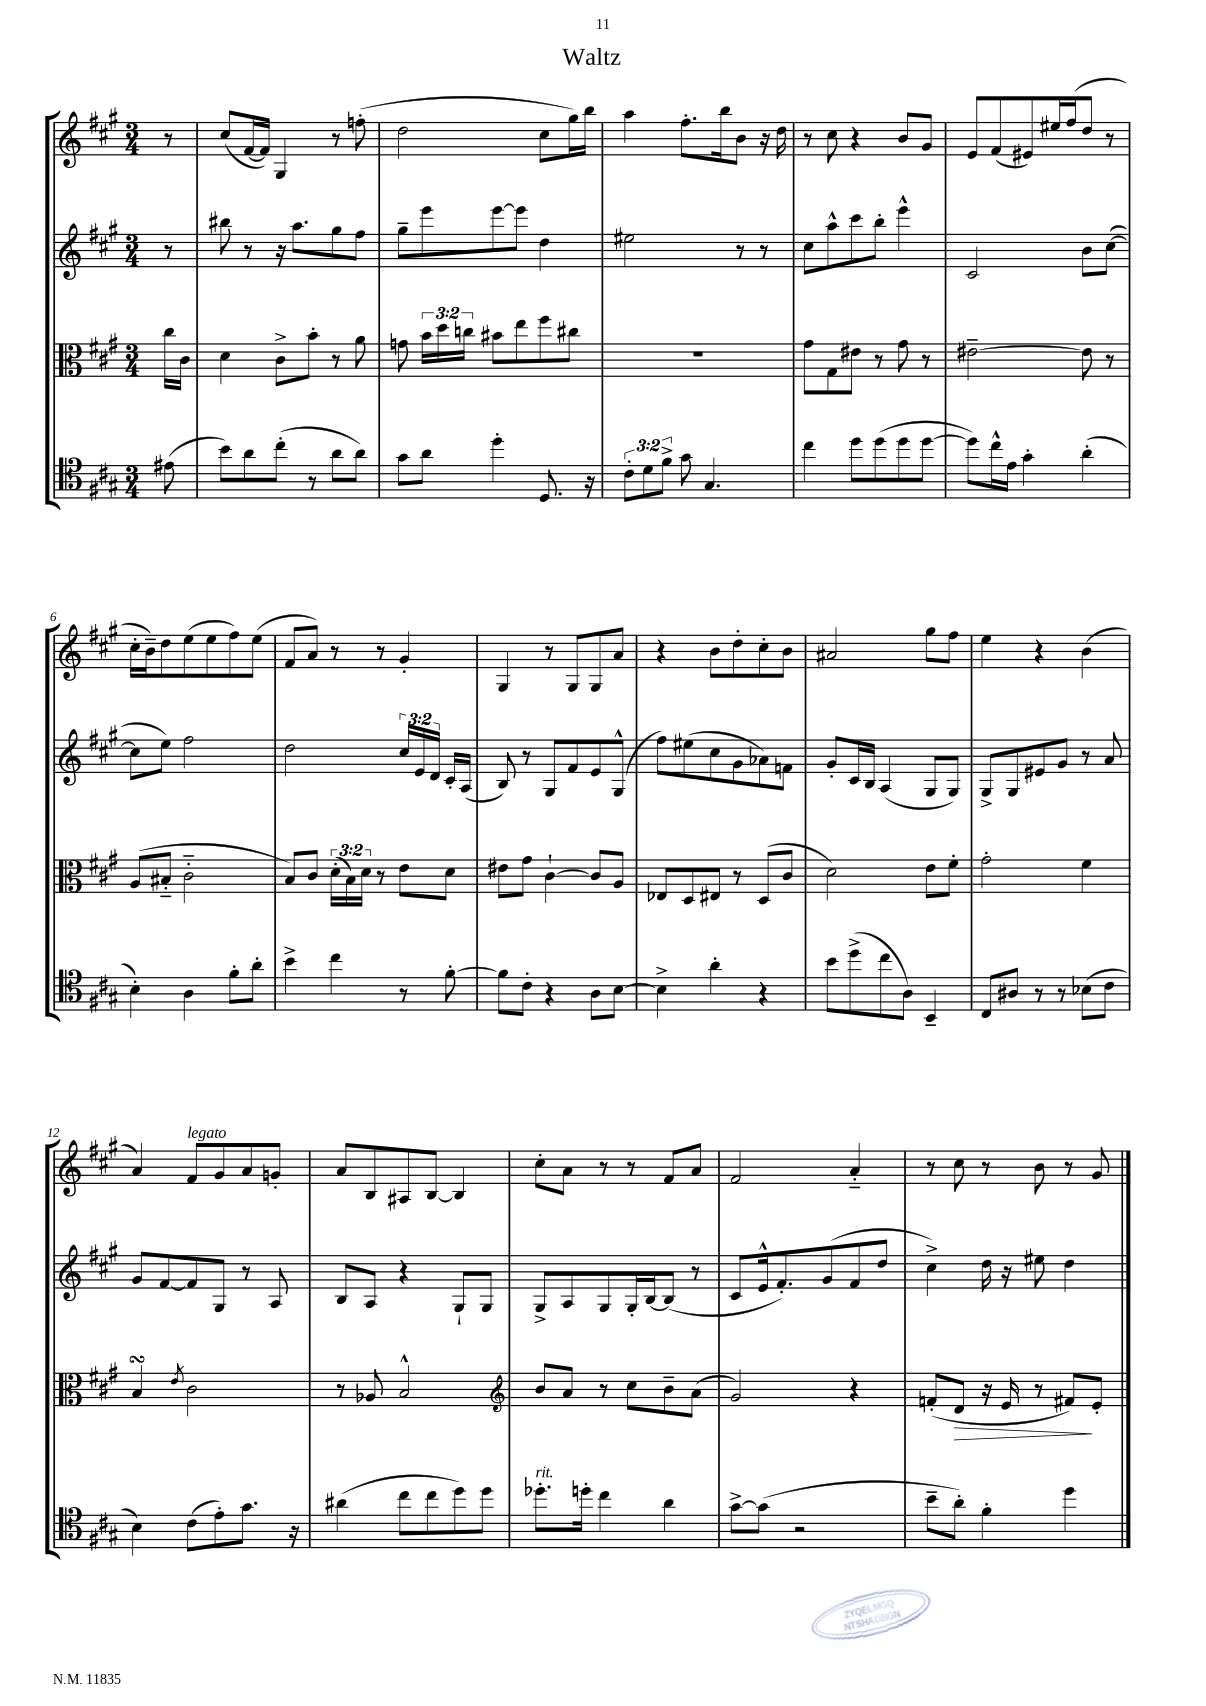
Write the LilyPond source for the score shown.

\header { title = "Waltz" }
<<
\new StaffGroup <<
\new Staff = "s0" {
    \clef treble \key a \major \numericTimeSignature \time 3/4 \partial 8
    \autoBeamOff r8 |
    cis''8[( fis'16~ fis'16]) gis4 r8 f''8-.( |
    d''2 cis''8[ gis''16) b''16] |
    a''4 fis''8.[-. b''16 b'8] r16 d''16 |
    r8 cis''8 r4 b'8[ gis'8] |
    e'8[ fis'8( eis'8) eis''16 fis''16( d''8] r8 |
    cis''16[-. b'16--) d''8 e''8( e''8 fis''8) e''8]( |
    fis'8[ a'8]) r8 r8 gis'4-. |
    gis4 r8 gis8[ gis8 a'8] |
    r4 b'8[ d''8-. cis''8-. b'8] |
    ais'2 gis''8[ fis''8] |
    e''4 r4 b'4( |
    a'4) fis'8[^\markup { \italic "legato" } gis'8 a'8 g'8]-. |
    a'8[ b8 ais8 b8]~ b4 |
    cis''8[-. a'8] r8 r8 fis'8[ a'8] |
    fis'2 a'4-_ |
    r8 cis''8 r8 b'8 r8 gis'8 \bar "|." |
}
\new Staff = "s1" {
    \clef treble \key a \major \numericTimeSignature \time 3/4 \override Staff.TupletNumber.text = #tuplet-number::calc-fraction-text \partial 8
    \autoBeamOff r8 |
    bis''8 r8 r16 a''8.[ gis''8 fis''8] |
    gis''8[-- e'''8 e'''8~ e'''8] d''4 |
    eis''2 r8 r8 |
    cis''8[ a''8-^ cis'''8 b''8]-. e'''4-^ |
    cis'2 b'8[ cis''8]~( |
    cis''8[ e''8]) fis''2 |
    d''2 \tuplet 3/2 { cis''16[ e'16 d'16] } cis'16[-. a16]( |
    b8) r8 gis8[ fis'8 e'8 gis8]-^( |
    fis''8[) eis''8( cis''8 gis'8 aes'8) f'8] |
    gis'8[-. cis'16 b16] a4( gis8[ gis8]) |
    gis8[-> gis8 eis'8 gis'8] r8 a'8 |
    gis'8[ fis'8~ fis'8 gis8] r8 a8 |
    b8[ a8] r4 gis8[-! gis8] |
    gis8[-> a8 gis8 gis16-. b16~ b8]( r8 |
    cis'8[ e'16-^ fis'8.-.) gis'8( fis'8 d''8] |
    cis''4->) d''16 r16 eis''8 d''4 \bar "|." |
}
\new Staff = "s2" {
    \clef alto \key a \major \numericTimeSignature \time 3/4 \override Staff.TupletNumber.text = #tuplet-number::calc-fraction-text \partial 8
    \autoBeamOff cis''16[ cis'16] |
    d'4 cis'8[-> b'8]-. r8 a'8 |
    g'8 \tuplet 3/2 { b'16[ d''16 c''16] } bis'8[ e''8 fis''8 cis''8] |
    R2. |
    gis'8[ gis8 eis'8] r8 gis'8 r8 |
    eis'2~-- eis'8 r8 |
    a8[( bis8]-_ cis'2-_ |
    b8[) cis'8] \tuplet 3/2 { d'16[-.( b16) d'16] } r8 e'8[ d'8] |
    eis'8[ gis'8] cis'4~-! cis'8[ a8] |
    ees8[ d8 eis8] r8 d8[( cis'8] |
    d'2) e'8[ fis'8]-. |
    gis'2-. fis'4 |
    b4\turn \acciaccatura { e'8 } cis'2 |
    r8 aes8 b2-^ |
    \clef treble b'8[ a'8] r8 cis''8[ b'8-- a'8]( |
    gis'2) r4 |
    f'8[-.( d'8]\> r16 e'16 r8 fis'8[\!) e'8]-. \bar "|." |
}
\new Staff = "s3" {
    \clef tenor \key a \major \numericTimeSignature \time 3/4 \override Staff.TupletNumber.text = #tuplet-number::calc-fraction-text \partial 8
    \autoBeamOff eis'8( |
    b'8[) a'8 cis''8]-.( r8 a'8[ a'8]) |
    gis'8[ a'8] d''4-. d8. r16 |
    \tuplet 3/2 { cis'8[-. d'8 fis'8]-> } gis'8 gis4. |
    cis''4 d''8[ d''8( d''8 d''8]~ |
    d''8[) cis''16-^ e'16] gis'4-. a'4-.( |
    b4-.) a4 fis'8[-. a'8]-. |
    b'4-> cis''4 r8 fis'8~-. |
    fis'8[ cis'8]-. r4 a8[ b8]~ |
    b4-> a'4-. r4 |
    b'8[ d''8->( cis''8 a8]) b,4-- |
    cis8[ ais8] r8 r8 bes8[( cis'8] |
    b4) cis'8[( e'8-.) gis'8.] r16 |
    ais'4( cis''8[ cis''8 d''8) d''8] |
    des''8.[-.^\markup { \italic "rit." } d''16]-. cis''4 a'4 |
    gis'8[~-> gis'8]( r2 |
    b'8[-- a'8]-.) fis'4-. d''4 \bar "|." |
}
>>
>>
